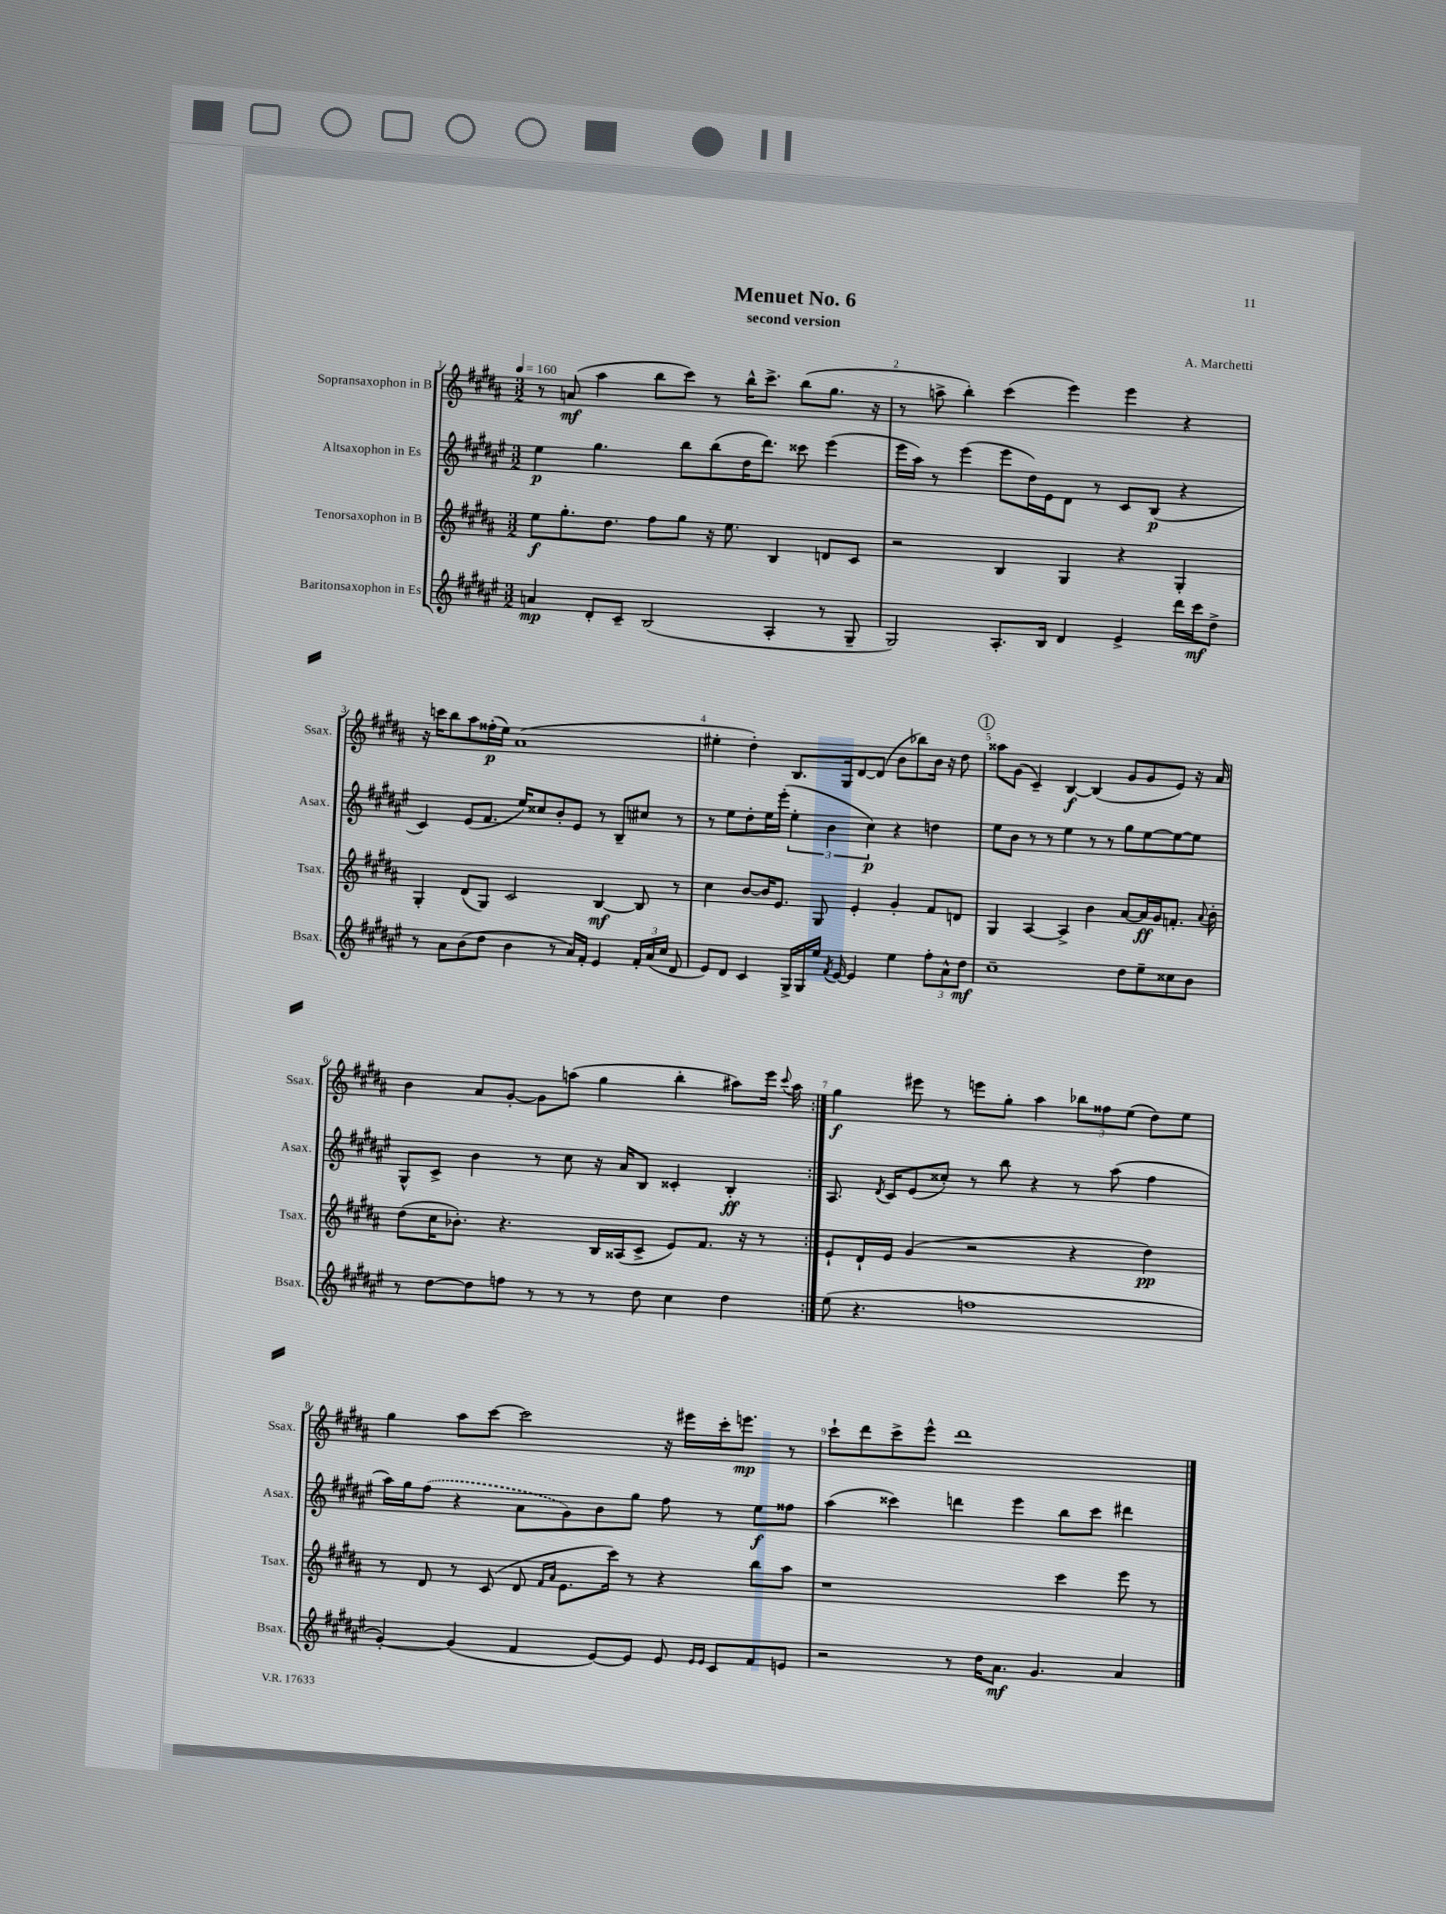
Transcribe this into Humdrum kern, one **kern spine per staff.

**kern	**dynam	**kern	**dynam	**kern	**dynam	**kern	**dynam
*part4	*part4	*part3	*part3	*part2	*part2	*part1	*part1
*staff4	*staff4	*staff3	*staff3	*staff2	*staff2	*staff1	*staff1
*I"Baritonsaxophon in Es	*	*I"Tenorsaxophon in B	*	*I"Altsaxophon in Es	*	*I"Sopransaxophon in B	*
*I'Bsax.	*	*I'Tsax.	*	*I'Asax.	*	*I'Ssax.	*
*clefG2	*	*clefG2	*	*clefG2	*	*clefG2	*
*k[f#c#g#d#a#e#]	*	*k[f#c#g#d#a#]	*	*k[f#c#g#d#a#e#]	*	*k[f#c#g#d#a#]	*
*M3/2	*	*M3/2	*	*M3/2	*	*M3/2	*
*MM160	*	*MM160	*	*MM160	*	*MM160	*
=1	=1	=1	=1	=1	=1	=1	=1
4an/	mp	8ee\L	f	4ee#\	p	8r	.
.	.	8.gg#'\	.	.	.	(8an/	mf
8d#'/L	.	.	.	4.gg#\	.	4aa#\	.
.	.	8.dd#\J	.	.	.	.	.
8c#~/J	.	.	.	.	.	.	.
(2B/	.	8ff#\L	.	.	.	8bb\L	.
.	.	8gg#\J	.	8bb\L	.	8ccc#\J)	.
.	.	16r	.	(8bb\	.	8r	.
.	.	8.ee\	.	.	.	.	.
.	.	.	.	16dd#\K	.	16bb^^\KL	.
.	.	.	.	8.ddd#\J)	.	8.ccc#^\J	.
4A#'/	.	4B/	.	.	.	.	.
.	.	.	.	8ccc##X\	.	(8bb\L	.
8r	.	8dn/L	.	(4eee#\	.	8.gg#\J	.
8G#~/	.	8c#/J	.	.	.	.	.
.	.	.	.	.	.	16r	.
=2	=2	=2	=2	=2	=2	=2	=2
2G#/)	.	2r	.	16eee#\LL	.	8r	.
.	.	.	.	16aa#\JJ)	.	.	.
.	.	.	.	8r	.	8aan^\	.
.	.	.	.	(4eee#\	.	4bb'\)	.
8.A#'/L	.	4B/	.	8eee#\L	.	(4ccc#\	.
.	.	.	.	16dd#\L)	.	.	.
16B/Jk	.	.	.	16e#\J	.	.	.
4d#/	.	4G#/	.	8d#\J	.	4eee\)	.
.	.	.	.	8r	.	.	.
4e#^/	.	4r	.	8c#/L	.	4eee\	.
.	.	.	.	(8B/J	p	.	.
16ddd#\LL	.	4G#'/	.	4r	.	4r	.
16ccc#\J	mf	.	.	.	.	.	.
8dd#^\J	.	.	.	.	.	.	.
!!LO:LB:g=z
=3	=3	=3	=3	=3	=3	=3	=3
8r	.	4G#'/	.	4c#/)	.	16r	.
.	.	.	.	.	.	16cccn\KL	.
8a#\L	.	.	.	.	.	8bb\	.
(8b\	.	(8d#/L	.	(8e#/L	.	8aa#\	.
8dd#\J	.	8G#/J)	.	8.f#/J	.	(16ff##X'\L	p
.	.	.	.	.	.	16ee\JJ)	.
4b\	.	2c#/	.	.	.	(1a#	.
.	.	.	.	16ee#/KL)	.	.	.
.	.	.	.	8cc##X/	.	.	.
8r	.	.	.	8b'/	.	.	.
16a#/LL)	.	.	.	8e#/J	.	.	.
16f#'/JJ	.	.	.	.	.	.	.
4e#/	.	[4B/	mf	8r	.	.	.
.	.	.	.	8B~/L	.	.	.
24f#'/LL	.	8B/]	.	8cc#X/J	.	.	.
(24a#/	.	.	.	.	.	.	.
24cc#/JJ	.	.	.	.	.	.	.
8d#/	.	8r	.	8r	.	.	.
=4	=4	=4	=4	=4	=4	=4	=4
8e#/L)	.	4cc#\	.	8r	.	4ee#X'\	.
8d#/J	.	.	.	8ee#\L	.	.	.
4c#/	.	[8b/L	.	8dd#'\	.	4dd#'\)	.
.	.	16b/K]	.	16ee#\L	.	.	.
.	.	8.e/J	.	(16eee#'\JJ	.	.	.
16G#^/LL	.	.	.	6ee#'\	.	8.B/L	.
16G#/	.	.	.	.	.	.	.
16ee#/JJ	.	8G#/	.	.	.	.	.
.	.	.	.	6b\	.	.	.
8qf#/	.	.	.	.	.	.	.
[16e#/	.	.	.	.	.	16G#/k	.
4e#/]	.	4e'/	.	.	.	[8d#/	.
.	.	.	.	6cc#\)	p	.	.
.	.	.	.	.	.	(8d#/J]	.
4ee#\	.	4g#'/	.	4r	.	8b\L	.
.	.	.	.	.	.	8bb-X\)	.
12ff#'\L	.	8f#/L	.	4ddn\	.	16b\Jk	.
.	.	.	.	.	.	16r	.
12a#^^\	.	.	.	.	.	.	.
.	.	8dn/J	.	.	.	8dd#\	.
12dd#\J	mf	.	.	.	.	.	.
!!LO:REH:place=s1:t=1
=5	=5	=5	=5	=5	=5	=5	=5
1cc#~	.	4G#/	.	8ee#\L	.	8aa##X\L	.
.	.	.	.	8b\J	.	(8g#\J	.
.	.	[4A#/	.	8r	.	4c#~/)	.
.	.	.	.	8r	.	.	.
.	.	4A#^/]	.	4ee#\	.	[4B/	f
.	.	4b\	.	8r	.	(4B/]	.
.	.	.	.	8r	.	.	.
8dd#\L	.	[8a#/L	.	8gg#\L	.	8g#/L	.
8ee#~\	.	16a#/L]	ff	[8ee#\	.	8g#/	.
.	.	16g#/J	.	.	.	.	.
8cc##X\	.	8.fn'/J	.	8ee#\_	.	8e/J)	.
8b\J	.	.	.	8ee#\J]	.	16r	.
.	.	8qqa#/	.	.	.	.	.
.	.	16b'\	.	.	.	16a#/	.
!!LO:LB:g=z
=6	=6	=6	=6	=6	=6	=6	=6
8r	.	(8dd#\L	.	8G#^^/L	.	4b\	.
[8dd#\L	.	16cc#\K	.	8c#^/J	.	.	.
.	.	8.b-X'\J)	.	.	.	.	.
8dd#\]	.	.	.	4b\	.	8a#/L	.
8ffn\J	.	4.r	.	.	.	[8g#'/J	.
8r	.	.	.	8r	.	8g#\L]	.
8r	.	.	.	8cc#\	.	(8aan\J	.
8r	.	16B/LL	.	16r	.	4gg#\	.
.	.	(16A##X/J	.	16a#/KL	.	.	.
8dd#\	.	8c#^/J	.	8B/J	.	.	.
4cc#\	.	8e/L)	.	4c##X'/	.	4bb'\	.
.	.	8.f#/J	.	.	.	.	.
4dd#\	.	.	.	4B'/	ff	8aa#X\L)	.
.	.	16r	.	.	.	.	.
.	.	8r	.	.	.	16eee\Jk	.
.	.	.	.	.	.	8qqccc#/	.
.	.	.	.	.	.	16aa#\	.
=7:|!	=7:|!	=7:|!	=7:|!	=7:|!	=7:|!	=7:|!	=7:|!
(8ee#\	.	8e`/L	.	8.A#/	.	4gg#\	f
4.r	.	16d#`/L	.	.	.	.	.
.	.	.	.	8qd#/	.	.	.
.	.	16e/JJ	.	16c#/KL	.	.	.
.	.	(4g#/	.	(8e#/	.	8eee#X\	.
.	.	.	.	8cc##X'/J)	.	8r	.
1ffn	.	2r	.	8r	.	8eeen\L	.
.	.	.	.	8bb\	.	8gg#'\J	.
.	.	.	.	4r	.	4aa#\	.
.	.	4r	.	8r	.	12bb-X\L	.
.	.	.	.	.	.	12ff##X\	.
.	.	.	.	(8aa#\	.	.	.
.	.	.	.	.	.	(12ee\J	.
.	.	4dd#\)	pp	4ff#\	.	8dd#\L)	.
.	.	.	.	.	.	8ee\J	.
!!LO:LB:g=z
=8	=8	=8	=8	=8	=8	=8	=8
[4g#'/)	.	8r	.	16aa#\LL)	.	4gg#\	.
.	.	.	.	16gg#\J	.	.	.
.	.	8d#/	.	(8ff#\J	.	.	.
(4g#/]	.	8r	.	4r	.	8aa#\L	.
.	.	(8c#/	.	.	.	[8ccc#\J	.
4f#/	.	8d#/	.	8a#\L	.	2ccc#\]	.
.	.	16qqf#/LL	.	.	.	.	.
.	.	16qqa#/JJ	.	.	.	.	.
.	.	8.e\L	.	8g#\)	.	.	.
[8e#/L)	.	.	.	8b\	.	.	.
.	.	16ccc#\Jk)	.	.	.	.	.
8e#/J]	.	8r	.	8gg#\J	.	.	.
8e#/	.	4r	.	8ff#\	.	16r	.
.	.	.	.	.	.	16eee#X\LL	.
16qqe#/LL	.	.	.	.	.	.	.
16qqe#/JJ	.	.	.	.	.	.	.
8c#/L	.	.	.	8r	.	16ccc#'\J	.
.	.	.	.	.	.	8.eeen\J	mp
8f#/	.	8bb\L	.	8ee#\L	f	.	.
8en/J	.	8aa#\J	.	8ff##X\J	.	8r	.
=9	=9	=9	=9	=9	=9	=9	=9
2r	.	1r	.	(4aa#\	.	8ccc#`\L	.
.	.	.	.	.	.	8ddd#\	.
.	.	.	.	4ccc##X\)	.	8ccc#^\	.
.	.	.	.	.	.	8eee^^\J	.
8r	.	.	.	4dddn\	.	1ddd#	.
16dd#\KL	.	.	.	.	.	.	.
8.a#\J	mf	.	.	.	.	.	.
.	.	.	.	4eee#\	.	.	.
4.g#/	.	.	.	.	.	.	.
.	.	4ccc#\	.	8bb\L	.	.	.
.	.	.	.	8ccc##\J	.	.	.
4a#/	.	8eee\	.	4ddd#X\	.	.	.
.	.	8r	.	.	.	.	.
==	==	==	==	==	==	==	==
*-	*-	*-	*-	*-	*-	*-	*-
